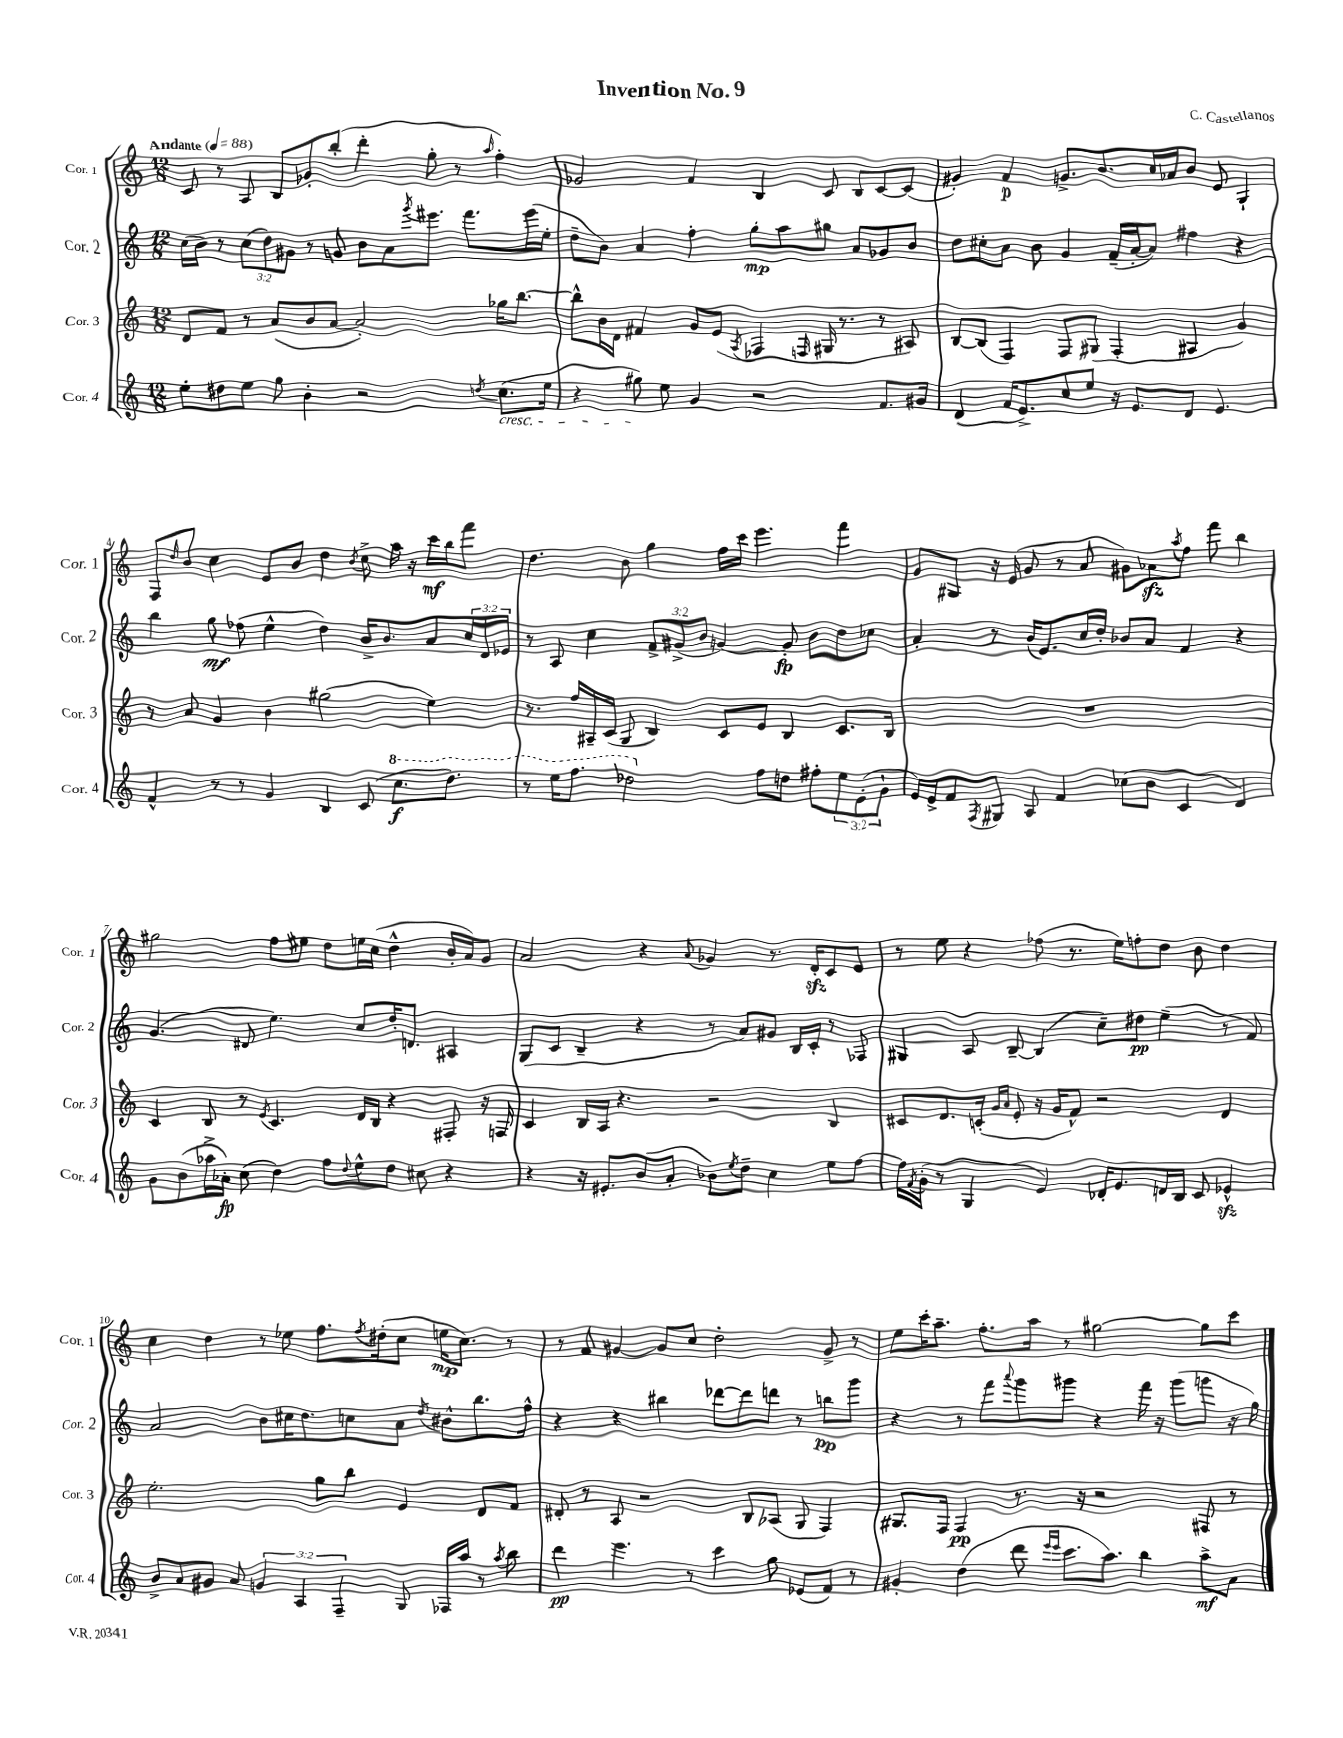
\header { title = "Invention No. 9" composer = "C. Castellanos" }
<<
\new StaffGroup <<
\new Staff = "s0" \with { instrumentName = "Cor. 1" shortInstrumentName = "Cor. 1" } {
    \clef treble \key c \major \numericTimeSignature \time 12/8 \tempo "Andante" 4 = 88
    c'8 r8 a8 b8 ges'8-. b''8-.( d'''4-. g''8-. r8 \grace { a''16 } f''4-.) |
    ges'2 f'4 b4 c'8 b8 c'8~ c'8( |
    gis'4-.) f'4\p g'8.-> b'8. c''16 aes'16 b'8 e'8 g4-! |
    f8 \grace { d''16 } b'8 c''4 e'8 b'8 d''4 \acciaccatura { b'8 } c''8-> a''16 r16 c'''16\mf b''16 f'''8 |
    d''4. b'8 g''4 f''16 c'''16 e'''4. f'''4 |
    g'8 gis8 r16 e'16( g'8 r8 a'8 gis'8) aes'8\sfz \acciaccatura { a''8 } f''8 f'''8 b''4 |
    gis''2 f''8 eis''8 d''8 e''16 c''16( d''4-^ b'16-. a'16) g'8 |
    a'2 r4 \appoggiatura { a'8 } ges'4 r8. d'16-.\sfz c'8 e'8 |
    r8 e''8 r4 fes''8( r8. e''16) f''8-. d''8 b'8 d''4 |
    c''4 d''4 r8 ees''8 f''8. \acciaccatura { f''8 } dis''16-.( c''8 e''16\mp c''8.) r8 |
    r8 f'8 gis'4~ gis'8 c''8 d''2-. gis'8-> r8 |
    e''8 c'''16-. a''8.-- f''8.-. a''16 r8 gis''2~ gis''8 c'''8 \bar "|." |
}
\new Staff = "s1" \with { instrumentName = "Cor. 2" shortInstrumentName = "Cor. 2" } {
    \clef treble \key c \major \numericTimeSignature \time 12/8 \override Staff.TupletNumber.text = #tuplet-number::calc-fraction-text
    c''16( b'16) r8 \tuplet 3/2 { c''8( d''8) gis'8 } r8 g'8 b'8 a'8 \acciaccatura { g'''8 } eis'''8. f'''8. eis'''16( e''16-. |
    d''8-- b'8) a'4 f''4-. g''8-.\mp a''8 gis''8 a'8 ges'8 b'8 |
    d''8 cis''8-. a'8 b'8 g'4 f'16--( a'16~-. a'8) fis''4 r4 |
    b''4 g''8\mf fes''8( e''4-^ d''4) b'16-> b'8. a'8 \tuplet 3/2 { c''16 d'16 ees'16 } |
    r8 a8 c''4 \tuplet 3/2 { f'8-> gis'8->( b'8 } g'4~) g'8-.\fp b'8 d''8 ces''8 |
    a'4-. r8 b'16( e'8.) c''16 d''16-. bes'8 a'8 f'4 r4 |
    g'4.( dis'8 e''4.) c''8 d''16-. d'8. ais4 |
    g8( c'8 b4-- r4 r8 a'8) gis'8 b16 c'16-. r8 fes8 |
    gis4 a8 b8~-- b4( c''8--) dis''8\pp e''4--( r8 f'8) |
    a'2 b'8 cis''16 d''8. c''8 a'8 \acciaccatura { d''8 } bis'8-^ b''8. f''16-^ |
    r4 r4 bis''4 des'''8~ des'''8 d'''8 r8 b''8\pp g'''8 |
    r4 r8 f'''8 \appoggiatura { a'''8 } g'''8 gis'''8 r4 f'''16 r16 gis'''8( g'''8 r16 g''16) \bar "|." |
}
\new Staff = "s2" \with { instrumentName = "Cor. 3" shortInstrumentName = "Cor. 3" } {
    \clef treble \key c \major \numericTimeSignature \time 12/8
    d'8 f'8 r8 a'8( b'8 a'8~ a'2-.) ges''16 b''8.~ |
    b''8-^ b'16 d'16 fis'4 g'8 e'8( \acciaccatura { a8 } fes4 \grace { f16 } gis16 r8. r8 ais8) |
    b8~ b8( f4) f8 gis8( f4-. ais4 g'4) |
    r8 a'8 g'4 b'4 gis''2( e''4) |
    r8. f''16 ais16-- c'16( g8 b4) c'8 e'8 b4 c'8. b16 |
    R1. |
    c'4 b8 r8 \acciaccatura { e'8 } c'4. d'16 b16 r4 fis8-. r16 f16 |
    c'4 b16 a16 r4. r2 b4 |
    cis'8 d'8. c'16-.( \grace { g'16 a'16 } e'8-. r16 g'16 f'8-^) r2 d'4 |
    e''2.-. g''8 b''8 e'4 d'8 f'8 |
    dis'8-. r8 a8 r2 b8 aes8( g8 f4) |
    gis8. f16 f4\pp r8. r16 r2 fis8 r8 \bar "|." |
}
\new Staff = "s3" \with { instrumentName = "Cor. 4" shortInstrumentName = "Cor. 4" } {
    \clef treble \key c \major \numericTimeSignature \time 12/8 \override Staff.TupletNumber.text = #tuplet-number::calc-fraction-text
    e''8-. dis''8 e''8 g''8 b'4-. r2 \acciaccatura { d''8 } c''8.\cresc( e''16 |
    r4 gis''8\!) e''8 g'4 r2 f'8. gis'16 |
    d'4( f'16 e'8.->) c''8 e''8 r16 e'8. d'8 e'4. |
    f'4-^ r8 r8 g'4 b4 c'8( \ottava #1 c'''8.\f d'''8.) |
    r8 e'''16 f'''8. des'''2 \ottava #0 f''8 d''!8 fis''8-. \tuplet 3/2 { e''8 e'8-.( g'8-! } |
    e'16) e'16-> f'8 \acciaccatura { f8 } gis8 a8 f'4 ces''8( b'8 c'4 d'4) |
    g'8 b'8( aes''16-> aes'16-.\fp) c''8( d''4) f''8 \appoggiatura { d''8 } e''8-^ d''8 cis''8 r4 |
    r4 r16 eis'8.-. b'8( a'8-. bes'8) \acciaccatura { e''8 } d''8-- c''4 e''8 f''8~ |
    f''16 \acciaccatura { f'8 } g'16-.( r8 g4 e'4) des'16-. e'8. d'16 b16 c'8 ees'4-^\sfz |
    b'8-> a'8 gis'8 a'8 \tuplet 3/2 { g'4 a4 f4-- } g8 fes16 a''16 r8 \acciaccatura { a''8 } b''8 |
    d'''4\pp e'''4. r8 c'''4 g''8 ees'8( f'8) r8 |
    gis'4-. d''4( d'''8 \grace { e'''16 e'''16 } c'''8. a''8.) b''4 a''8->\mf a'8 \bar "|." |
}
>>
>>
